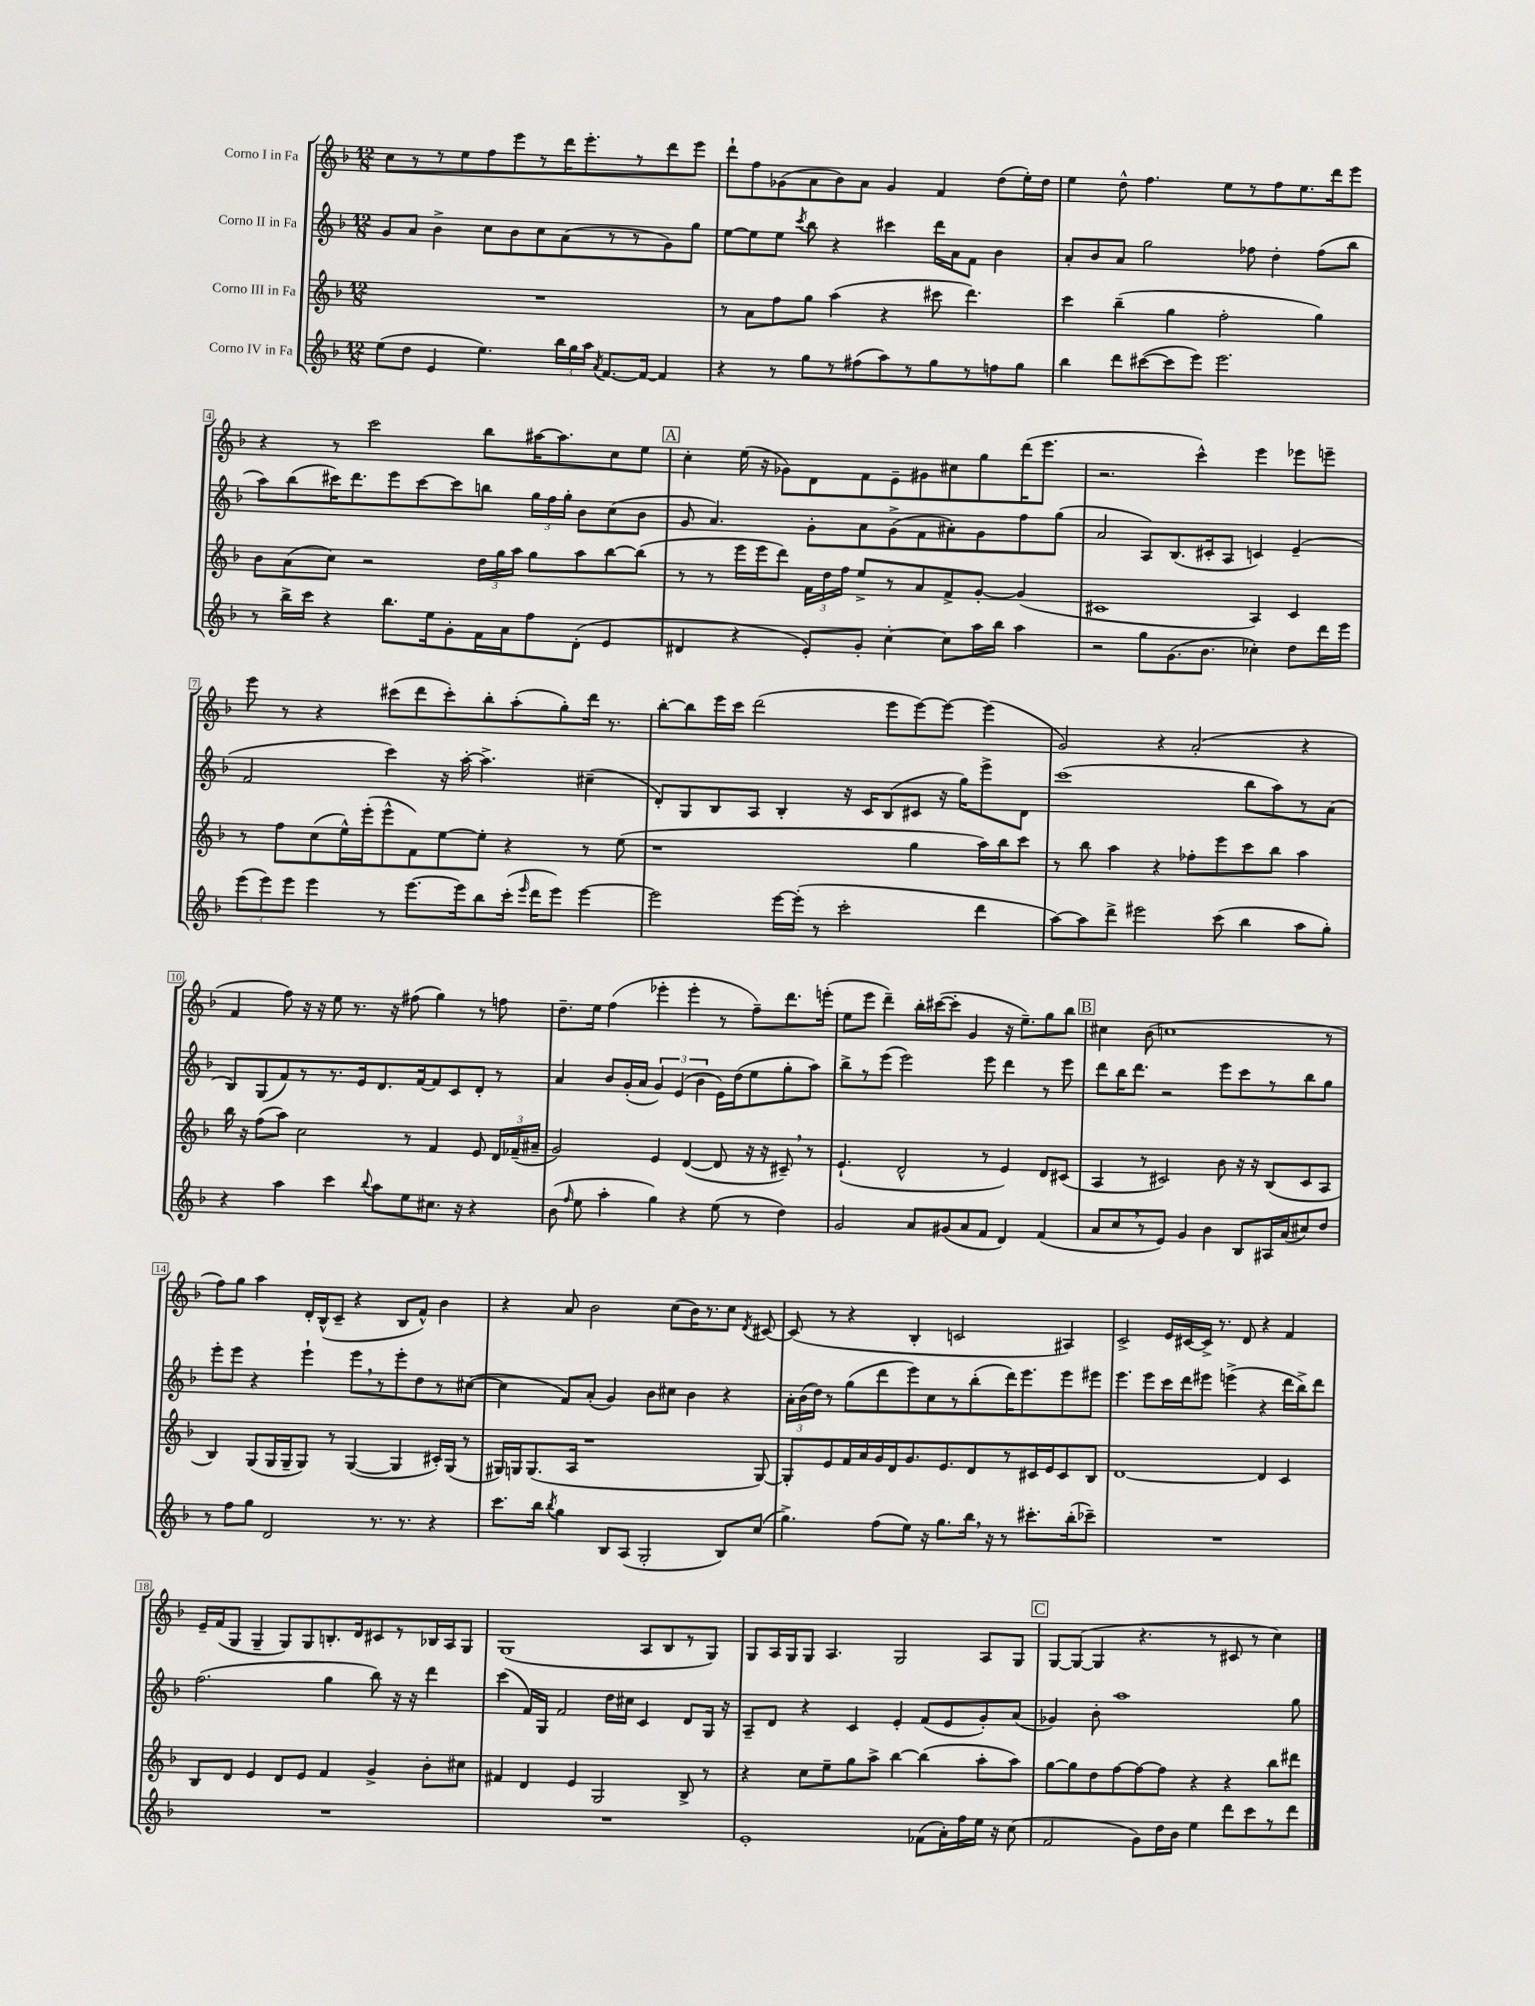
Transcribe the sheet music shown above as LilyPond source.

<<
\new StaffGroup <<
\new Staff = "s0" \with { instrumentName = "Corno I in Fa" } {
    \clef treble \key f \major \numericTimeSignature \time 12/8
    \autoBeamOff c''8[ r8 r8 e''8 f''8 e'''8 r8 d'''16 e'''8.-. r8 d'''8 e'''8] |
    d'''8[-! f''8 ges'8( a'8 bes'8) a'8] ges'4 f'4 d''8[( e''16-.) d''16] |
    e''4 d''8-^ f''4. e''8[ r8 f''8 e''8. d'''16 e'''8] |
    r4 r8 c'''2 bes''8[ ais''16~ ais''8. c''8 e''8] |
    \mark \markup { \box "A" } c''4-. e''16( r16 ges'8[) d'8 f'8 e'8-- gis'8 cis''8 g''8 d'''16( e'''8.] |
    r2. c'''4-^) e'''4 ees'''8[ e'''8]-- |
    e'''8 r8 r4 cis'''8[( d'''8 cis'''8-.) bes''8-. a''8-.( g''8-.) d'''16] r8. |
    bes''8[~-. bes''8 e'''16 c'''16] d'''2( e'''8[ e'''8~) e'''8]~ e'''4( |
    g'2) r4 a'2-.( r4 |
    f'4 f''8) r16 r16 e''8 r8. r16 fis''8( g''4) r8 f''8 |
    d''8.[-- e''16] f''4( ees'''4-. ees'''4-. r8 f''8[--) d'''8. e'''16]-.( |
    e''8[ e'''8] d'''4--) bes''16[-. cis'''16~( cis'''8]-. g'4 r16 e''8.[--) g''8 bes''8] |
    \mark \markup { \box "B" } cis''4 bes'8( c''1 r8 |
    f''8[) g''8] a''4 d'16[-. bes16-^( c'8]-- r4 bes8[ f'8]-^) bes'4 |
    r4 a'8 bes'2 c''8[( bes'16) r8. c''8] \acciaccatura { d'8 } cis'8~ |
    cis'8( r8 r4 bes4-. c'2 ais4) |
    c'2-> e'16[ cis'16~ cis'16]-> r8. d'8 r4 f'4 |
    e'16[-- f'16( g8] g4-- g8[) g8 b8.-. d'16 cis'8 r8 bes16 a16 g8] |
    g1( a8[ bes8 r8 g8]) |
    g8[ a16 g16 g8] a4. g2 a8[ g8] |
    \mark \markup { \box "C" } g8[~ g8]~( g4 r4. r8 cis'8 r8 c''4) \bar "|." |
}
\new Staff = "s1" \with { instrumentName = "Corno II in Fa" } {
    \clef treble \key f \major \numericTimeSignature \time 12/8
    \autoBeamOff g'8[ a'8] bes'4-> c''8[ bes'8 c''8 a'8( r8 r8 g'8) g''8] |
    e''8[~ e''8 e''8] \acciaccatura { c'''8 } bes''8 r4 cis'''4 d'''16[ a'16 f'8] bes'4 |
    a'8[-. bes'8 a'8] g''2 fes''8 d''4-. fes''8[( bes''8] |
    a''8[) bes''8( cis'''16) d'''8. e'''8 cis'''8~ cis'''8 b''8] \tuplet 3/2 { g''16[ f''16 g''16]-. } bes'8[ c''8( bes'8] |
    \mark \markup { \box "A" } g'8 a'4.) g'8[-. a'8 g'8->( f'8 ais'8-.) g'8 f''8 g''8]( |
    a'2 a8[) bes8.( cis'16-. a8] c'4) e'4--( |
    f'2 c'''4) r16 a''16~-. a''4.-> cis''4--( |
    d'8[-.) g8 bes8 a8] bes4-. r16 c'16[ bes8( cis'8] r16 g''16[) e'''8-> d'8] |
    c'''1( bes''8[ a''8) r8 a'8]( |
    bes8[) g8( f'8) r8 r8. e'16 d'8. f'16~ f'8 c'8 d'8]-. r8 |
    a'4 bes'8[ g'16-.( a'16] \tuplet 3/2 { g'4) e'4( bes'4 } e'16[) d''16( e''8 g''8-. a''8]) |
    bes''8[-> r8 e'''8]( e'''2) e'''8 d'''4 r8 e'''8 |
    \mark \markup { \box "B" } d'''8[ bes''16 d'''8.] r2 e'''8[ c'''8 r8 bes''8 g''8] |
    e'''8[-. e'''8] r4 e'''4-! e'''8[ \breathe r8 e'''8-. d''8 r8 cis''8]~( |
    cis''4 f'8[) a'8]-.( g'4) bes'8[ cis''8] bes'4 r4 |
    \tuplet 3/2 { a'16[-. bes'16( d''16]) } r8 g''8[( d'''8 e'''8) c''8 r8 bes''8-.( d'''16) e'''8. e'''8 eis'''8] |
    e'''4. e'''8[ c'''16 d'''16 eis'''8] e'''4->( r4 d'''16[ bes''16->) d'''8] |
    f''2.( g''4 bes''8) r16 r16 d'''4 |
    c'''4( f'16[) g16] f'2 d''16[ cis''16] c'4 d'8[ g16] r16 |
    a8[-- d'8] r4 c'4 e'4-. f'8[( e'8 g'8-.) a'8]( |
    \mark \markup { \box "C" } ges'4) bes'8-. a''1 g''8 \bar "|." |
}
\new Staff = "s2" \with { instrumentName = "Corno III in Fa" } {
    \clef treble \key f \major \numericTimeSignature \time 12/8
    \autoBeamOff R1. |
    r8 a'8[ f''8 g''8] a''4( r4 cis'''8 d'''4.) |
    c'''4 bes''4--( g''4 f''2-. g''4) |
    bes'8[ a'8( c''8]) r2 \tuplet 3/2 { d''16[ g''16 a''16] } g''8[ a''8 bes''8~ bes''8]( |
    \mark \markup { \box "A" } r8 r8 e'''16[ e'''16 d'''8]) \tuplet 3/2 { f'16[ d''16 f''16] } e''8[-> r8 a'8 f'8-> g'8]~-. g'4( |
    cis'1 a4) cis'4 |
    r8 f''8[ c''8( e''16-^) e'''16-.( e'''8-^ f'8) e''8~ e''8]-. r4 r8 e''8( |
    r1 g''4 a''16[) bes''16 c'''8] |
    r8 bes''8 a''4 r4 fes''8[-. e'''8 c'''8 bes''8] a''4 |
    bes''16 r16 f''8[( a''8]) c''2 r8 f'4 e'8 \tuplet 3/2 { d'16[ fes'16--( ais'16]-- } |
    g'2) e'4 d'4~( d'8 r16 r16 cis'8--) \breathe r8 |
    e'4.-!( d'2-^ r8 e'4) d'8[ cis'8]( |
    \mark \markup { \box "B" } a4 r8 cis'2) bes'8 r16 r16 bes8[( cis'8 a8] |
    bes4) g8[( g16 g16-- g8]) r8 g4~( g4 cis'16[-.) g16]( r8 |
    gis16[) g16 g8.( a16] r1 g8~) |
    g8[-. e'8 f'16 a'16 g'16 d'16 g'8. e'8. d'8 r8 cis'16 e'16 cis'8 bes8] |
    d'1~ d'4 c'4 |
    bes8[ d'8] e'4 d'8[ e'8] f'4 g'4-> bes'8[-. cis''8] |
    fis'4 d'4 e'4 g2 bes8-> r8 |
    r4 c''8[ e''8-- g''8 a''8]-> bes''4~ bes''4( a''8[-. a''8]) |
    \mark \markup { \box "C" } g''8[~ g''8 d''8 f''8~ f''8~ f''8] r4 r4 bes''8[ dis'''8] \bar "|." |
}
\new Staff = "s3" \with { instrumentName = "Corno IV in Fa" } {
    \clef treble \key f \major \numericTimeSignature \time 12/8
    \autoBeamOff e''8[( d''8] e'4 e''4.) \tuplet 3/2 { bes''16[ g''16 a''16] } \acciaccatura { a'8 } f'8.[~ f'16]~ f'4 |
    r4 r8 g''8[ r8 fis''8( a''8) r8 g''8 r8 f''8 g''8] |
    bes''4 d'''8[ cis'''8~( cis'''8 e'''8]) e'''2. |
    r8 bes''16[-> c'''16] r4 bes''8.[ e''16 g'8-. f'16 a'16 f''8 d'8]-.( e'4 |
    \mark \markup { \box "A" } dis'4 r4 e'8[-.) g'8]-. c''4~-. c''8[ a''16 bes''16] a''4 |
    r2 g''8[ g'8.( bes'8.] ces''4-.) d''8[ d'''16 e'''16] |
    \tuplet 3/2 { e'''8[( e'''8) e'''8] } e'''4 r8 e'''8.[~ e'''16 bes''8 c'''16]-.( \grace { e'''16 } d'''16[ e'''8]) e'''4~ |
    e'''2 e'''16[~ e'''16]-.( r8 c'''2-. d'''4 |
    a''8[~) a''8 d'''8]-> eis'''2 c'''8( bes''4 a''8[ g''8]-.) |
    r4 a''4 c'''4 \appoggiatura { bes''8 } a''8[ e''8 cis''8.] r16 r4 |
    bes'8( \grace { f''16 } e''8 a''4-. g''4) r4 e''8( r8 d''4) |
    g'2 a'8[ gis'8( a'8 f'8] d'4) f'4( |
    \mark \markup { \box "B" } a'8[ c''8 \breathe r8 e'8]) g'4 bes'4 bes8[ ais16 a'16( cis''8) d''8] |
    r8 f''8[ g''8] d'2 r8. r8. r4 |
    c'''8.[ bes''16] \acciaccatura { bes''8 } g''4 bes8[ a8]( g2-. bes8[) c''8]( |
    g''4.->) f''8[( e''8]) r16 g''8.[ bes''16] \breathe r16 r8 cis'''8.[-. bes''16-.( ces'''8]--) |
    R1. |
    R1. |
    R1. |
    e'1-. fes'8[( a'16-.) f''16 e''16] r16 c''8( |
    \mark \markup { \box "C" } f'2 g'8[) d''16 bes'16] e''4 d'''8[ c'''8 r8 d'''8] \bar "|." |
}
>>
>>
\layout { \context { \Score \override BarNumber.stencil = #(make-stencil-boxer 0.1 0.3 ly:text-interface::print) } }
